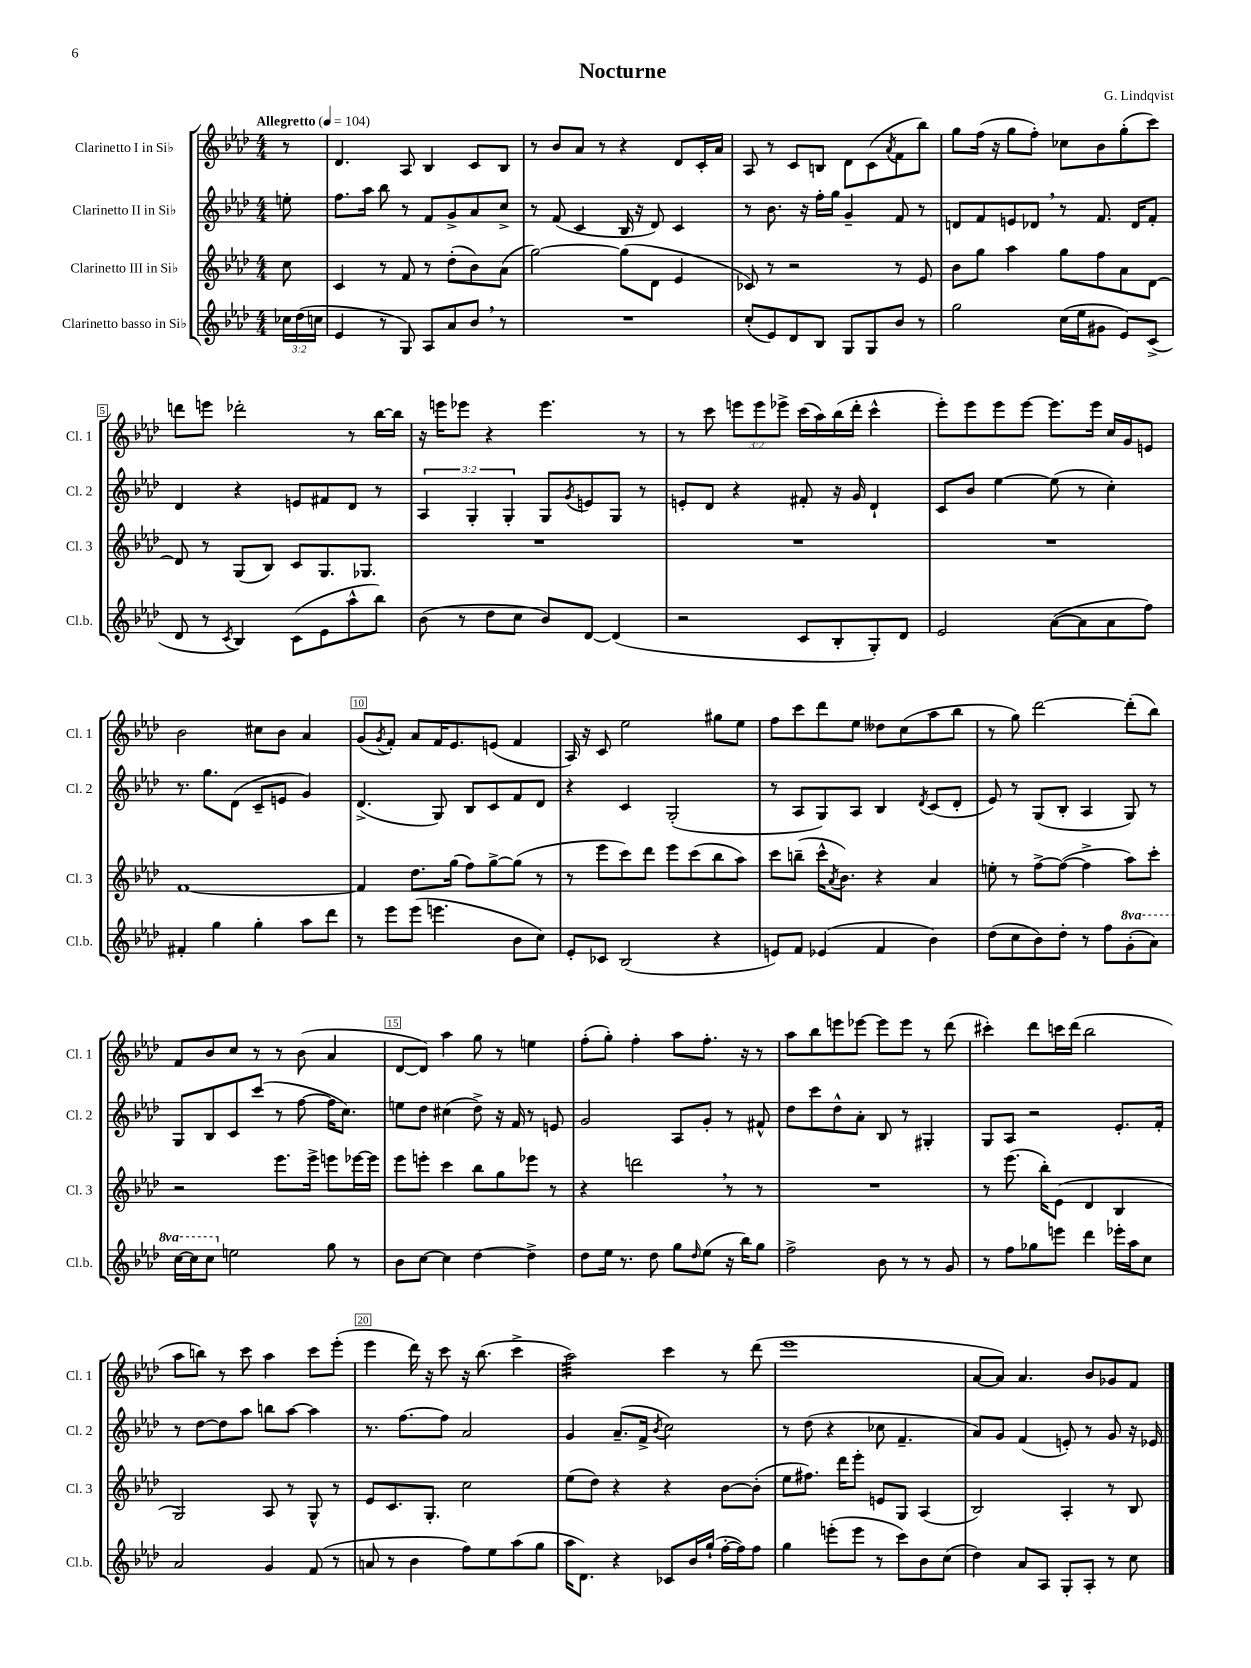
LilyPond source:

\header { title = "Nocturne" composer = "G. Lindqvist" }
<<
\new StaffGroup <<
\new Staff = "s0" \with { instrumentName = "Clarinetto I in Sib" shortInstrumentName = "Cl. 1" } {
    \clef treble \key aes \major \numericTimeSignature \time 4/4 \override Staff.TupletNumber.text = #tuplet-number::calc-fraction-text \partial 8 \tempo "Allegretto" 4 = 104
    r8 |
    des'4. aes8 bes4 c'8 bes8 |
    r8 bes'8 aes'8 r8 r4 des'8 c'16-. aes'16 |
    aes8 r8 c'8 b8 des'8 c'8( \acciaccatura { aes'8 } f'8 bes''8) |
    g''8 f''16( r16 g''8 f''8-.) ces''8 bes'8 g''8-.( c'''8) |
    d'''8 e'''8 des'''2-. r8 bes''16~ bes''16 |
    r16 e'''16 ees'''8 r4 ees'''4. r8 |
    r8 c'''8 \tuplet 3/2 { e'''8 e'''8 ees'''8-> } c'''16( aes''16) bes''16( des'''16-. c'''4-^ |
    ees'''8-.) ees'''8 ees'''8 ees'''8~ ees'''8. ees'''16 c''16 g'16 e'8 |
    bes'2 cis''8 bes'8 aes'4 |
    g'8( \acciaccatura { g'8 } f'8-.) aes'8 f'16 ees'8. e'8( f'4 |
    aes16) r16 c'8 ees''2 gis''8 ees''8 |
    f''8 c'''8 des'''8 ees''8 deses''8 c''8( aes''8 bes''8 |
    r8 g''8) des'''2~ des'''8-.( bes''8) |
    f'8 bes'8 c''8 r8 r8 bes'8( aes'4 |
    des'8~ des'8) aes''4 g''8 r8 e''4 |
    f''8-.( g''8-.) f''4-. aes''8 f''8.-. r16 r8 |
    aes''8 bes''8 e'''8 ees'''8~ ees'''8 ees'''8 r8 des'''8( |
    cis'''4-.) des'''8 c'''16 des'''16( bes''2 |
    aes''8 b''8) r8 c'''8 aes''4 c'''8 ees'''8-.( |
    ees'''4 des'''16) r16 c'''8 r16 bes''8.( c'''4-> |
    aes''2:32) c'''4 r8 des'''8( |
    ees'''1 |
    aes'8~ aes'8) aes'4. bes'8 ges'8 f'8 \bar "|." |
}
\new Staff = "s1" \with { instrumentName = "Clarinetto II in Sib" shortInstrumentName = "Cl. 2" } {
    \clef treble \key aes \major \numericTimeSignature \time 4/4 \override Staff.TupletNumber.text = #tuplet-number::calc-fraction-text \partial 8
    e''8-. |
    f''8. aes''16 bes''8 r8 f'8 g'8-> aes'8 c''8-> |
    r8 f'8( c'4 bes16 r16 des'8) c'4 |
    r8 bes'8. r16 f''16-. g''16 g'4-- f'8 r8 |
    d'8 f'8 e'8 des'8 \breathe r8 f'8. des'16 f'8-. |
    des'4 r4 e'8 fis'8 des'8 r8 |
    \tuplet 3/2 { aes4 g4-. g4-. } g8 \acciaccatura { g'8 } e'8 g8 r8 |
    e'8-. des'8 r4 fis'8-. r16 g'16 des'4-! |
    c'8 bes'8 ees''4~ ees''8( r8 c''4-.) |
    r8. g''8. des'8( c'8-- e'8 g'4) |
    des'4.->( g8) bes8 c'8 f'8 des'8 |
    r4 c'4 g2-.( |
    r8 aes8 g8) aes8 bes4 \acciaccatura { des'8 } c'8( des'8-. |
    ees'8) r8 g8( bes8-. aes4 g8) r8 |
    g8 bes8 c'8 c'''8( r8 f''8~ f''16 c''8.) |
    e''8 des''8 cis''4( des''8->) r16 f'16 r8 e'8 |
    g'2 aes8 g'8-. r8 fis'8-^ |
    des''8 c'''8 des''8-^ aes'8-. bes8 r8 gis4-. |
    g8 aes8 r2 ees'8.-. f'16-. |
    r8 des''8~ des''8 aes''8 b''8 aes''8~ aes''4 |
    r8. f''8.~ f''8 aes'2 |
    g'4 aes'8.--( f'16-> \acciaccatura { bes'8 } c''2) |
    r8 des''8( r4 ces''8 f'4.-- |
    aes'8) g'8 f'4( e'8-.) r8 g'8 r16 ees'16 \bar "|." |
}
\new Staff = "s2" \with { instrumentName = "Clarinetto III in Sib" shortInstrumentName = "Cl. 3" } {
    \clef treble \key aes \major \numericTimeSignature \time 4/4 \partial 8
    c''8 |
    c'4 r8 f'8 r8 des''8-.( bes'8) aes'8( |
    g''2~) g''8( des'8 ees'4 |
    ces'8) r8 r2 r8 ees'8 |
    bes'8 g''8 aes''4 g''8 f''8 aes'8 des'8~ |
    des'8 r8 g8( bes8) c'8 g8. ges8. |
    R1 |
    R1 |
    R1 |
    f'1~ |
    f'4 des''8. g''16( f''8) g''8~-> g''8( r8 |
    r8 ees'''8 c'''8) des'''8 ees'''8 c'''8( bes''8 aes''8) |
    c'''8 b''8--( c'''16-^ \acciaccatura { aes'8 } bes'8.) r4 aes'4 |
    e''8-. r8 f''8~-> f''8~( f''4-> aes''8) c'''8-. |
    r2 ees'''8. ees'''16-> e'''8 ees'''16~ ees'''16 |
    ees'''8 e'''8-. c'''4 bes''8 g''8 ees'''8 r8 |
    r4 d'''2 \breathe r8 r8 |
    R1 |
    r8 ees'''8.( bes''16-.) ees'8( des'4 bes4 |
    g2) aes8 r8 g8-^ r8 |
    ees'8 c'8. g8.-. c''2 |
    ees''8( des''8) r4 r4 bes'8~ bes'8-.( |
    ees''8 fis''8.) des'''16 ees'''8-. e'8 g8 aes4( |
    bes2) aes4-. r8 bes8 \bar "|." |
}
\new Staff = "s3" \with { instrumentName = "Clarinetto basso in Sib" shortInstrumentName = "Cl.b." } {
    \clef treble \key aes \major \numericTimeSignature \time 4/4 \override Staff.TupletNumber.text = #tuplet-number::calc-fraction-text \set Staff.ottavationMarkups = #ottavation-simple-ordinals \partial 8
    \tuplet 3/2 { ces''16 des''16( c''16 } |
    ees'4 r8 g8) aes8 aes'8 bes'8 \breathe r8 |
    R1 |
    c''8-.( ees'8) des'8 bes8 g8 g8 bes'8 r8 |
    g''2 c''16( ees''16 gis'8 ees'8) c'8->( |
    des'8 r8 \acciaccatura { c'8 } bes4) c'8( ees'8 aes''8-^ bes''8) |
    bes'8( r8 des''8 c''8 bes'8) des'8~ des'4( |
    r2 c'8 bes8-. g8-.) des'8 |
    ees'2 aes'8~( aes'8 aes'8 f''8) |
    fis'4-. g''4 g''4-. aes''8 des'''8 |
    r8 ees'''8 ees'''8( e'''4. bes'8 c''8) |
    ees'8-. ces'8 bes2( r4 |
    e'8) f'8 ees'4( f'4 bes'4) |
    des''8( c''8 bes'8) des''8-. r8 f''8 \ottava #1 g''8-.( aes''8) |
    c'''16~ c'''16 c'''8 \ottava #0 e''2 g''8 r8 |
    bes'8 c''8~ c''4 des''4~ des''4-> |
    des''8 ees''16 r8. des''8 g''8 \grace { des''16 } ees''8( r16 bes''16) g''8 |
    f''2-> bes'8 r8 r8 g'8 |
    r8 f''8 ges''8 e'''8 des'''4 ees'''16-. aes''16 c''8 |
    aes'2 g'4 f'8( r8 |
    a'8 r8 bes'4 f''8) ees''8 aes''8( g''8 |
    aes''16 des'8.) r4 ces'8 bes'16 g''16-!( f''16~-. f''16) f''8 |
    g''4 e'''8-.( e'''8 r8 c'''8) bes'8 c''8( |
    des''4) aes'8 aes8 g8-. aes8-. r8 c''8 \bar "|." |
}
>>
>>
\layout { \context { \Score \override BarNumber.break-visibility = ##(#f #t #t) barNumberVisibility = #(every-nth-bar-number-visible 5) \override BarNumber.stencil = #(make-stencil-boxer 0.1 0.3 ly:text-interface::print) } }
